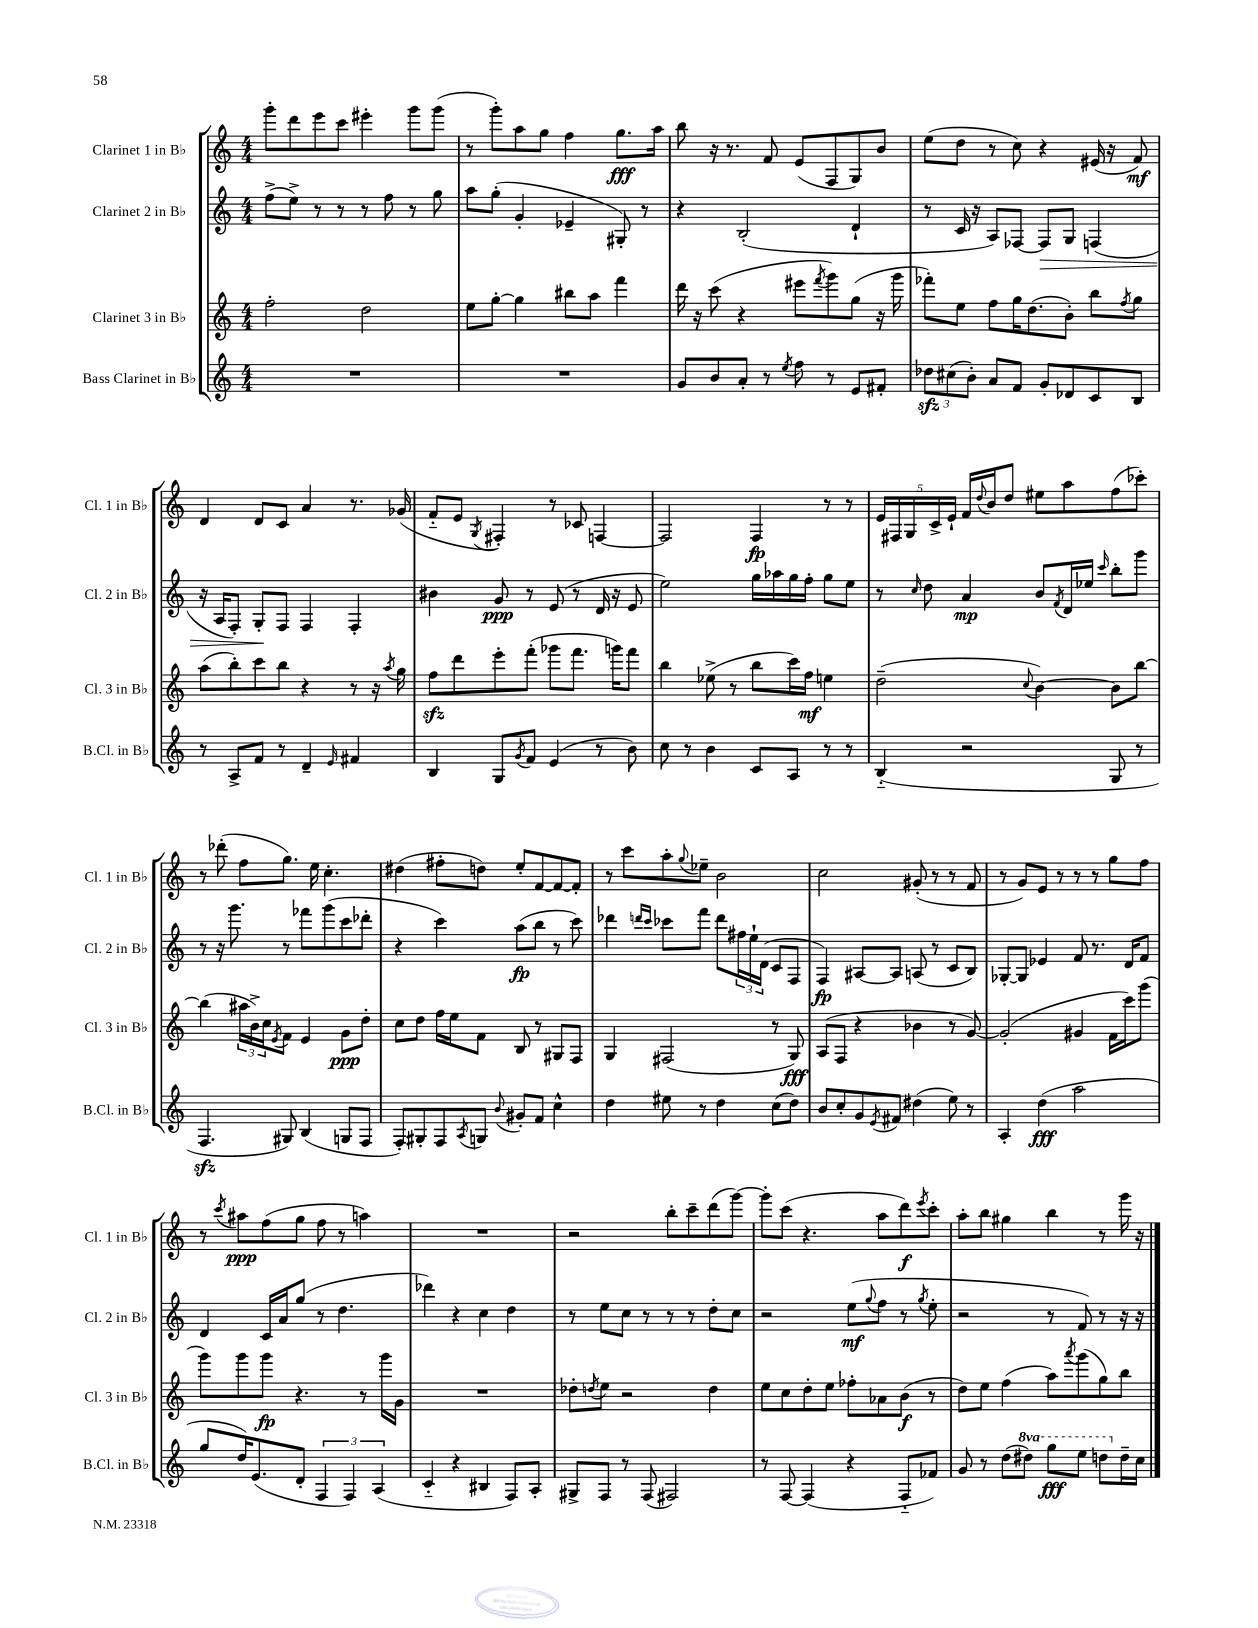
<<
\new StaffGroup <<
\new Staff = "s0" \with { instrumentName = "Clarinet 1 in Bb" shortInstrumentName = "Cl. 1 in Bb" } {
    \clef treble \key c \major \numericTimeSignature \time 4/4
    g'''8-. d'''8 e'''8 c'''8 eis'''4-. g'''8 g'''8( |
    r8 g'''8-.) a''8 g''8 f''4 g''8.\fff a''16 |
    b''8 r16 r8. f'8 e'8( f8 g8) b'8 |
    e''8( d''8 r8 c''8) r4 eis'16( r16 f'8\mf) |
    d'4 d'8 c'8 a'4 r8. ges'16( |
    f'8-_ e'8 \acciaccatura { g8 } fis4-.) r8 ces'8 f4~ |
    f2 f4\fp r8 r8 |
    \tuplet 5/4 { e'16 fis16 g16 c'16-> e'16-! } f'16 \appoggiatura { d''8 } b'16 d''8 eis''8 a''8 f''8( ces'''8-.) |
    r8 des'''8-.( f''8 g''8.) e''16 c''4.-. |
    dis''4( fis''8-. d''8) e''8-. f'8~ f'8~ f'8-. |
    r8 c'''8 a''8-. \appoggiatura { g''8 } ees''8-- b'2 |
    c''2 gis'8-.( r8 r8 f'8 |
    r8 g'8) e'8 r8 r8 r8 g''8 f''8 |
    r8 \acciaccatura { c'''8 } ais''8\ppp f''8( g''8 f''8 r8 a''4) |
    R1 |
    r2 b''8-. c'''8-- d'''8( g'''8~) |
    g'''8-. c'''8( r4. a''8 d'''8\f) \acciaccatura { e'''8 } c'''8-. |
    a''8-. b''8 gis''4 b''4 r8 g'''16 r16 \bar "|." |
}
\new Staff = "s1" \with { instrumentName = "Clarinet 2 in Bb" shortInstrumentName = "Cl. 2 in Bb" } {
    \clef treble \key c \major \numericTimeSignature \time 4/4
    f''8->( e''8->) r8 r8 r8 f''8 r8 g''8 |
    a''8 g''8-.( g'4-. ees'4-- gis8-.) r8 |
    r4 b2-.( d'4-! |
    r8 c'16 r16 a8) fes8~ fes8\> g8 f4( |
    r16 a16 f8-.) g8-.\! f8 f4 f4-. |
    bis'4 g'8\ppp r8 e'8( r8 d'16 r16 e'8 |
    e''2) g''16 aes''16 g''16 f''16-. g''8 e''8 |
    r8 \grace { c''16 } d''8 a'4\mp b'8 \acciaccatura { f'8 } d'16 ees''16 \grace { c'''16 } b''8-. g'''8 |
    r8 r16 g'''8. r8 fes'''8 g'''8( c'''8 des'''8-. |
    r4 c'''4) a''8\fp( b''8 r8 c'''8) |
    des'''4 \grace { d'''16 c'''16 } ces'''8 f'''8 d'''8 \tuplet 3/2 { fis''16 e''16-! d'16( } c'8 f8 |
    f4\fp) ais8~ ais8 a8( r8 c'8 b8) |
    ges8~-. ges8 ees'4 f'8 r8. d'16 f'8 |
    d'4 c'16 a'16 g''8( r8 d''4. |
    des'''4) r4 c''4 d''4 |
    r8 e''8 c''8 r8 r8 r8 d''8-. c''8 |
    r2 e''8\mf( \appoggiatura { g''8 } f''8 r8 \acciaccatura { g''8 } e''8-. |
    r2 r8 f'8) r8 r16 r16 \bar "|." |
}
\new Staff = "s2" \with { instrumentName = "Clarinet 3 in Bb" shortInstrumentName = "Cl. 3 in Bb" } {
    \clef treble \key c \major \numericTimeSignature \time 4/4
    f''2-. d''2 |
    e''8 g''8~-. g''4 bis''8 a''8 f'''4 |
    d'''16 r16 c'''8( r4 eis'''8 \acciaccatura { f'''8 } g'''8) g''8( r16 g'''16 |
    fes'''8-.) e''8 f''8 g''16 d''8.( b'8-.) b''8 \acciaccatura { f''8 } g''8 |
    a''8( b''8-.) c'''8 b''8 r4 r8 r16 \acciaccatura { a''8 } g''16 |
    f''8\sfz d'''8 e'''8-. f'''8-.( ges'''8 f'''8. g'''16) f'''8 |
    b''4 ees''8->( r8 b''8 c'''16) f''16\mf e''4 |
    d''2--( \appoggiatura { c''8 } b'4~) b'8 b''8~ |
    b''4( \tuplet 3/2 { ais''16 b'16->) c''16 } \acciaccatura { e'8 } f'8 e'4 g'8\ppp d''8-. |
    c''8 d''8 f''16 e''16 f'8 b8 r8 gis8 f8 |
    g4 fis2( r8 g8\fff) |
    a8( f8 r4 bes'4 r8 g'8~) |
    g'2-.( gis'4 f'16 c'''16) g'''8( |
    g'''8) g'''8 g'''8\fp r4. r8 g'''16 g'16 |
    R1 |
    des''8-. \acciaccatura { d''8 } e''8 r2 d''4 |
    e''8 c''8 d''8-. e''8 fes''8-. aes'8 b'8\f( r8 |
    d''8) e''8 f''4( a''8) \acciaccatura { a'''8 } g'''8( g''8) b''8 \bar "|." |
}
\new Staff = "s3" \with { instrumentName = "Bass Clarinet in Bb" shortInstrumentName = "B.Cl. in Bb" } {
    \clef treble \key c \major \numericTimeSignature \time 4/4 \set Staff.ottavationMarkups = #ottavation-simple-ordinals
    R1 |
    R1 |
    g'8 b'8 a'8-. r8 \acciaccatura { e''8 } f''8 r8 e'8 fis'8-. |
    \tuplet 3/2 { des''8\sfz cis''8( b'8-.) } a'8 f'8 g'8-. des'8 c'8 b8 |
    r8 a8-> f'8 r8 d'4-- \grace { e'16 } fis'4 |
    b4 g8 \acciaccatura { g'8 } f'8 e'4( r8 b'8) |
    c''8 r8 b'4 c'8 a8 r8 r8 |
    b4-_( r2 g8 r8 |
    f4.\sfz gis8) b4( g8 f8 |
    f8-.) gis8-. f8 \acciaccatura { a8 } g8 \appoggiatura { b'8 } gis'8-. f'8 c''4-^ |
    d''4 eis''8 r8 d''4 c''8( d''8) |
    b'8 c''8-. g'8 \acciaccatura { e'8 } fis'8 dis''4( e''8) r8 |
    a4-. d''4\fff( a''2 |
    g''8 d''16) e'8.( d'8-. \tuplet 3/2 { f4 f4) a4( } |
    c'4-_ r4 bis4 f8) a8-. |
    gis8-> f8 r8 f8( fis2) |
    r8 f8~ f4( r4 f8-_ fes'8) |
    g'8 r8 d''8( \ottava #1 dis'''8) g'''8\fff e'''8 d'''8 \ottava #0 d''16-- c''16 \bar "|." |
}
>>
>>
\layout { \context { \Score \remove "Bar_number_engraver" } }
